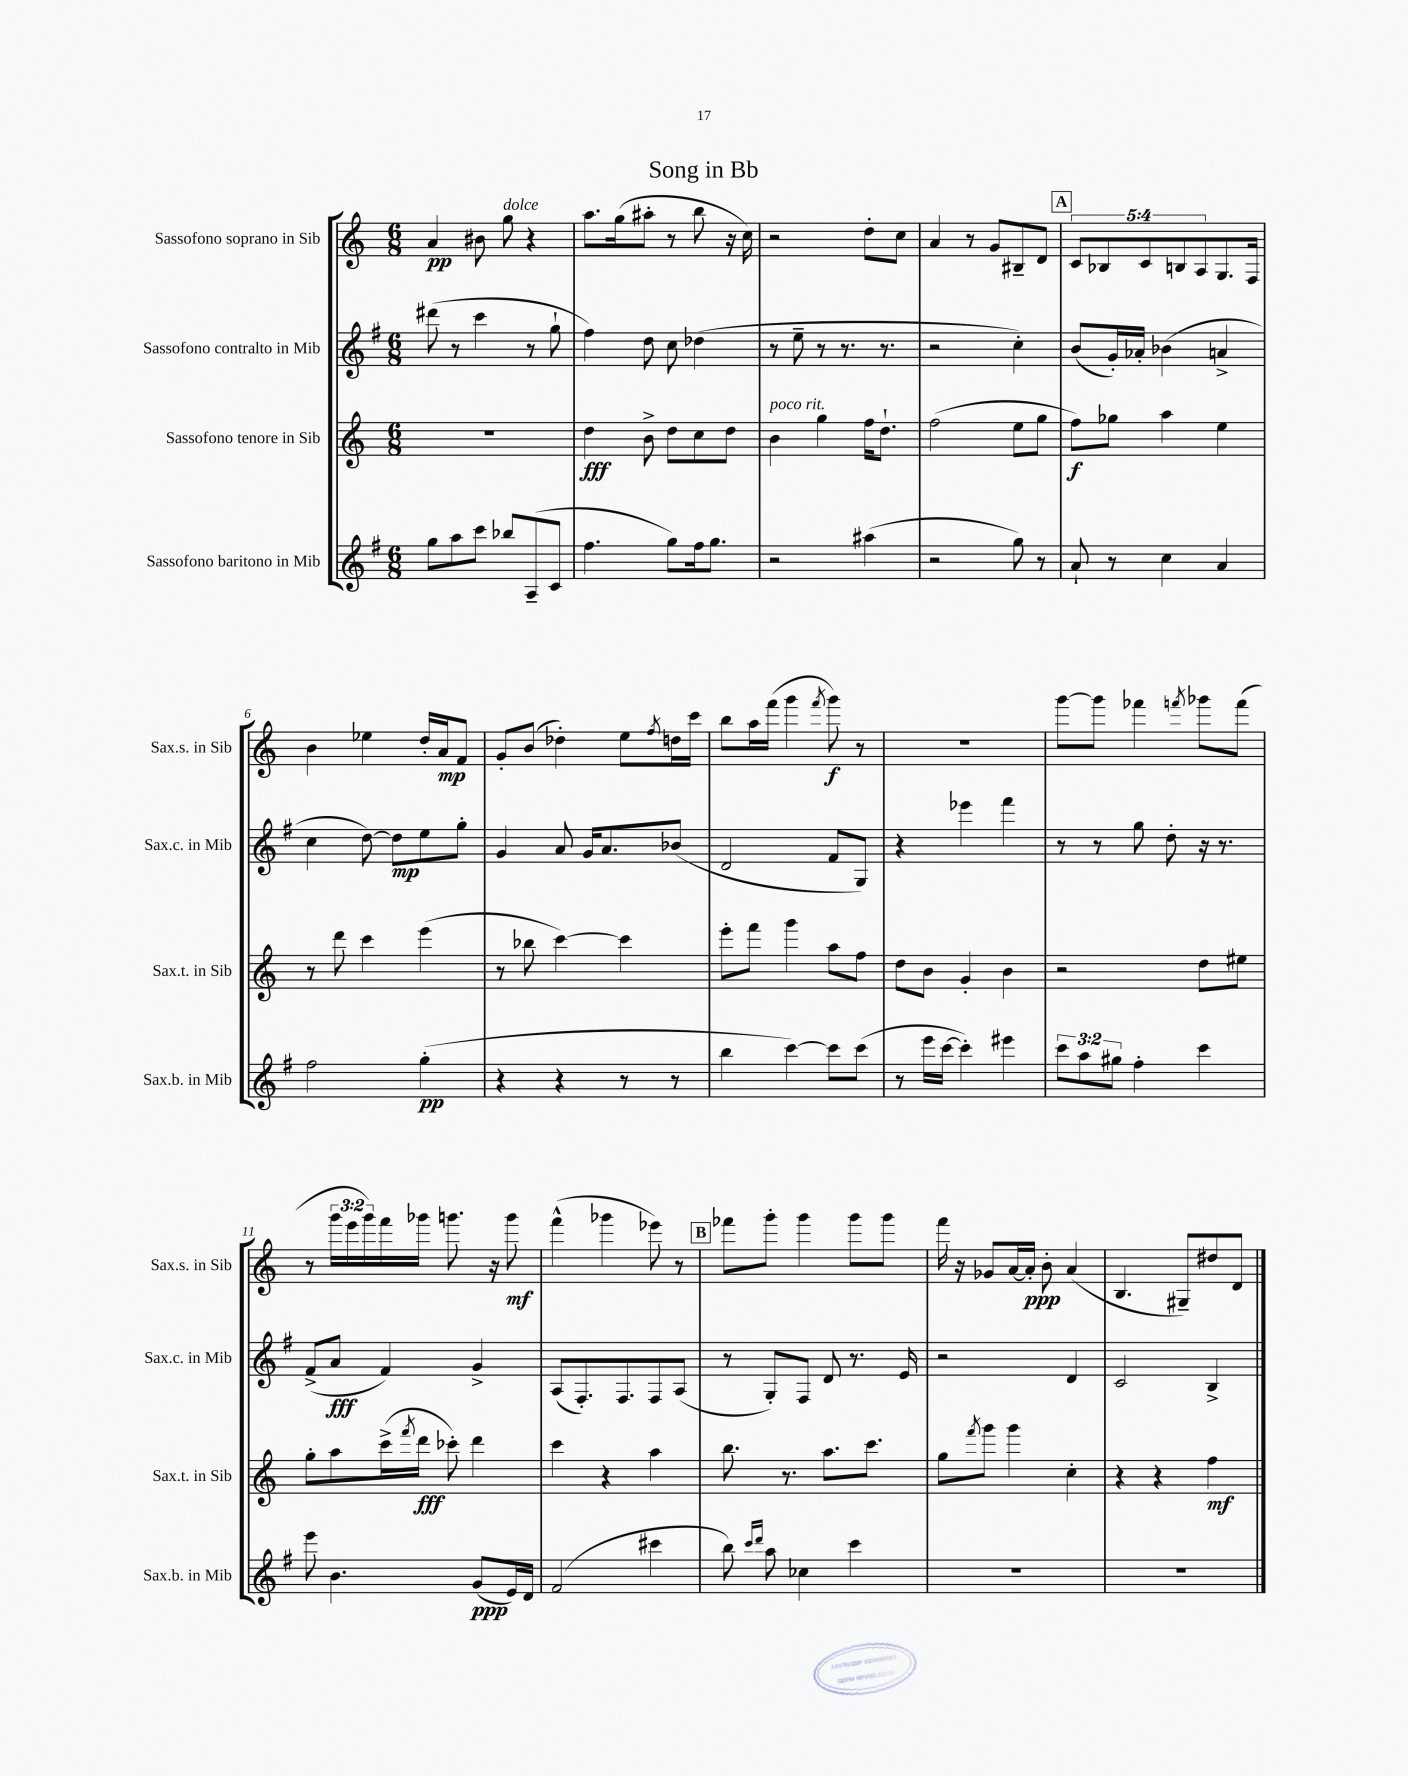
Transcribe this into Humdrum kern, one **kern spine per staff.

**kern	**kern	**kern	**kern
*staff4	*staff3	*staff2	*staff1
*clefG2	*clefG2	*clefG2	*clefG2
*k[f#]	*k[]	*k[f#]	*k[]
*M6/8	*M6/8	*M6/8	*M6/8
8gg	2.r	(8ddd#	4a
8aa	.	8r	.
8ccc	.	4ccc	8b#
8bb-	.	.	8gg
(8A~	.	8r	4r
8c	.	8gg`	.
=	=	=	=
4.ff#	4dd	4ff#)	8.aa
.	.	.	(16gg
.	8b^	8dd	8aa#'
8gg)	8dd	8cc	8r
16ff#	8cc	(4dd-	8bb
8.gg	.	.	.
.	8dd	.	16r
.	.	.	16cc)
=	=	=	=
2r	4b	8r	2r
.	.	8ee~	.
.	4gg	8r	.
.	.	8.r	.
(4aa#	16ff	.	8dd'
.	8.dd`	8.r	.
.	.	.	8cc
=	=	=	=
2r	(2ff	2r	4a
.	.	.	8r
.	.	.	8g
8gg)	8ee	4cc')	8B#~
8r	8gg	.	8d
=	=	=	=
8a`	8ff)	(8b	10c
.	.	.	10B-
8r	8gg-	16g')	.
.	.	16a-'	.
.	.	.	10c
4cc	4aa	(4b-	.
.	.	.	10B
.	.	.	10A
4a	4ee	4a^	8.G
.	.	.	16F
=	=	=	=
2ff#	8r	4cc	4b
.	8ddd	.	.
.	4ccc	[8dd)	4ee-
.	.	8dd]	.
(4gg'	(4eee	8ee	16dd'
.	.	.	16a
.	.	8gg'	8f
=	=	=	=
4r	8r	4g	8g'
.	8bb-	.	(8b
4r	[4ccc)	8a	4dd-')
.	.	16g	.
.	.	8.a	.
8r	4ccc]	.	8ee
.	.	.	8qff
8r	.	(8b-	16dd
.	.	.	16ccc
=	=	=	=
4bb	8eee'	2d	8bb
.	8fff	.	16aa
.	.	.	(16fff
[4ccc)	4ggg	.	4ggg
.	.	.	8qfff
8ccc]	8aa	8f#	8ggg)
(8ccc	8ff	8G)	8r
=	=	=	=
8r	8dd	4r	2.r
16eee	8b	.	.
[16ccc	.	.	.
4ccc'])	4g'	4eee-	.
4eee#	4b	4fff#	.
=	=	=	=
12ccc	2r	8r	[8ggg
12aa	.	.	.
.	.	8r	8ggg]
12gg#	.	.	.
4ff#'	.	8gg	4fff-
.	.	8dd'	.
.	.	.	8qfff
4ccc	8dd	16r	8ggg-
.	.	8.r	.
.	8ee#	.	(8fff
=	=	=	=
8eee	8gg'	(8f#^	8r
4.b	8aa	8a	24ggg
.	.	.	24eee
.	.	.	24ggg)
.	(16ccc^	4f#)	16fff
.	8qfff	.	.
.	16ddd	.	16ggg-
.	8ccc-')	.	8.ggg
(8g	4ddd	4g^	.
.	.	.	16r
16e)	.	.	8ggg
16d	.	.	.
=	=	=	=
(2f#	4ccc	(8A	(4fff^^
.	.	8.F#')	.
.	4r	.	4ggg-
.	.	8.F#	.
4ccc#	4aa	8F#	8eee-)
.	.	(8A	8r
=	=	=	=
8bb)	8.bb	8r	8fff-
16qqccc	.	.	.
16qqddd	.	.	.
8aa	.	8G')	8ggg'
.	8.r	.	.
4cc-	.	8F#	4ggg
.	8.aa	8d	.
4ccc	.	8.r	8ggg
.	8.ccc	.	.
.	.	.	8ggg
.	.	16e	.
=	=	=	=
2.r	8gg	2r	16fff
.	.	.	16r
.	8qfff	.	.
.	8ggg	.	8g-
.	4ggg	.	[16a
.	.	.	16a']
.	.	.	8b'
.	4cc'	4d	(4a
=	=	=	=
2.r	4r	2c	4.B
.	4r	.	.
.	.	.	8G#~)
.	4ff	4B^	8dd#
.	.	.	8d
==	==	==	==
*-	*-	*-	*-
